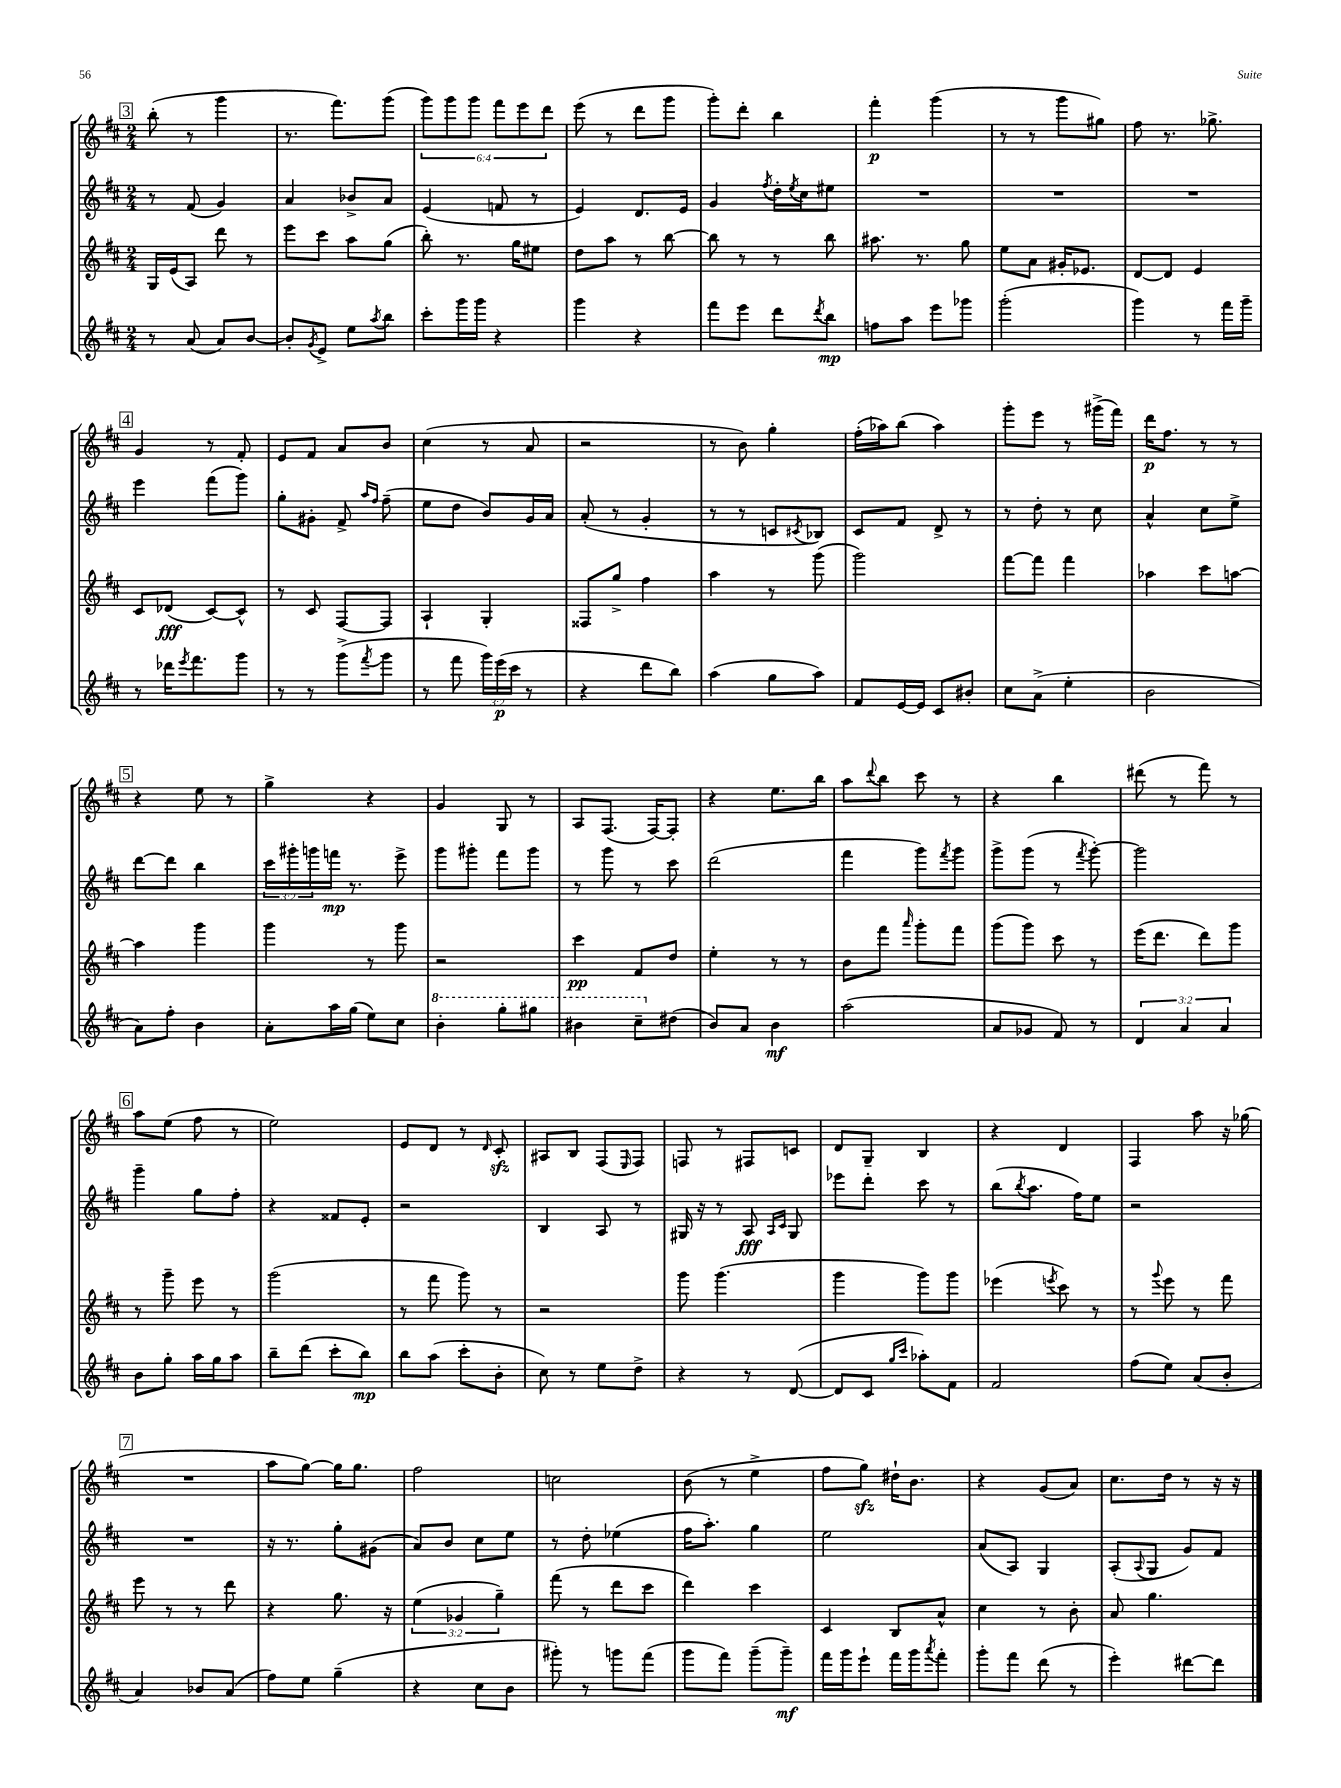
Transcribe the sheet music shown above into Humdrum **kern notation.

**kern	**kern	**kern	**kern
*staff4	*staff3	*staff2	*staff1
*clefG2	*clefG2	*clefG2	*clefG2
*k[f#c#]	*k[f#c#]	*k[f#c#]	*k[f#c#]
*M2/4	*M2/4	*M2/4	*M2/4
8r	16G	8r	(8bb'
.	(16e	.	.
(8a	8A)	(8f#	8r
8a)	8ddd	4g)	4ggg
[8b	8r	.	.
=	=	=	=
8b']	8eee	4a	8.r
8qg	.	.	.
8e^	8ccc#	.	.
.	.	.	8.fff#)
8ee	8aa	8b-^	.
8qaa	.	.	.
8bb	(8gg	8a	(8ggg
=	=	=	=
8ccc#'	8bb')	(4e	12ggg)
.	.	.	12ggg
16ggg	8.r	.	.
.	.	.	12ggg
16ggg	.	.	.
4r	.	8f	12fff#
.	16gg	.	.
.	.	.	12eee
.	8ee#	8r	.
.	.	.	12ddd
=	=	=	=
4ggg	8dd	4e)	(8eee
.	8aa	.	8r
4r	8r	8.d	8ddd
.	[8bb	.	8ggg
.	.	16e	.
=	=	=	=
8fff#	8bb]	4g	8ggg')
8eee	8r	.	8ddd'
.	.	8qff#	.
8ddd	8r	16dd'	4bb
.	.	8qee	.
.	.	16cc#	.
8qddd	.	.	.
8bb	8bb	8ee#	.
=	=	=	=
8ff	8.aa#	2r	4fff#'
8aa	.	.	.
.	8.r	.	.
8eee	.	.	(4ggg
8ggg-	8gg	.	.
=	=	=	=
(2ggg'	8ee	2r	8r
.	8a	.	8r
.	16g#'	.	8ggg
.	8.e-	.	.
.	.	.	8gg#)
=	=	=	=
4ggg)	[8d	2r	8ff#
.	8d]	.	8.r
8r	4e	.	.
.	.	.	8.gg-^
16fff#	.	.	.
16ggg~	.	.	.
=	=	=	=
8r	8c#	4eee	4g
16ddd-	(8d-	.	.
8qeee	.	.	.
8.fff#	.	.	.
.	[8c#)	(8fff#	8r
8ggg	8c#^^]	8ggg)	8f#'
=	=	=	=
8r	8r	8gg'	8e
8r	8c#	8g#'	8f#
(8ggg^	[8F#	8f#^	8a
.	.	16qqaa	.
8qfff#	.	16qqff#	.
8ggg	8F#]	(8ff#~	8b
=	=	=	=
8r	4A`	8ee	(4cc#
8fff#	.	8dd	.
24ggg)	4G'	8b)	8r
(24eee	.	.	.
24ccc#	.	.	.
8r	.	16g	8a
.	.	16a	.
=	=	=	=
4r	8F##	(8a'	2r
.	8gg^	8r	.
8ddd	4ff#	4g'	.
8bb)	.	.	.
=	=	=	=
(4aa	4aa	8r	8r
.	.	8r	8b)
8gg	8r	8c	4gg'
.	.	8qc#	.
8aa)	(8ggg	8B-)	.
=	=	=	=
8f#	2ggg)	8c#	(16ff#'
.	.	.	16aa-)
[16e	.	8f#	(8bb
16e]	.	.	.
8c#	.	8d^	4aa-)
8b#'	.	8r	.
=	=	=	=
8cc#	[8fff#	8r	8ggg'
(8a^	8fff#]	8dd'	8eee
4ee'	4fff#	8r	8r
.	.	8cc#	(16ggg#^
.	.	.	16fff#)
=	=	=	=
2b	4aa-	4a^^	16ddd
.	.	.	8.ff#
.	8ccc#	8cc#	8r
.	[8aa	8ee^	8r
=	=	=	=
8a)	4aa]	[8ddd	4r
8ff#'	.	8ddd]	.
4b	4ggg	4bb	8ee
.	.	.	8r
=	=	=	=
8a'	4ggg	24ccc#	4gg^
.	.	24ggg#'	.
.	.	24ggg	.
16aa	.	16fff	.
(16gg	.	8.r	.
8ee)	8r	.	4r
8cc#	8ggg	8eee^	.
=	=	=	=
4bb'	2r	8ggg	4g
.	.	8ggg#'	.
8ggg'	.	8fff#	8G
8ggg#	.	8ggg#	8r
=	=	=	=
4bb#	4ccc#	8r	8A
.	.	8ggg	(8.F#
8ccc#~	8f#	8r	.
.	.	.	[16F#)
(8dd#	8dd	8ccc#	8F#']
=	=	=	=
8b)	4ee'	(2ddd	4r
8a	.	.	.
4b	8r	.	8.ee
.	8r	.	.
.	.	.	16bb
=	=	=	=
(2aa	8b	4fff#	8aa
.	.	.	8qqddd
.	8fff#	.	8bb
.	16qqaaa	.	.
.	8ggg'	8ggg)	8ccc#
.	.	8qfff#	.
.	8fff#	8ggg	8r
=	=	=	=
8a	(8ggg	8ggg^	4r
8g-	8ggg)	(8ggg	.
8f#)	8ccc#	8r	4bb
.	.	8qfff#	.
8r	8r	[8ggg')	.
=	=	=	=
6d	(16eee	2ggg]	(8ddd#
.	8.ddd	.	.
.	.	.	8r
6a	.	.	.
.	8ddd)	.	8fff#)
6a	.	.	.
.	8ggg	.	8r
=	=	=	=
8b	8r	4ggg~	8aa
8gg'	8ggg~	.	(8ee
16aa	8eee	8gg	8ff#
16gg	.	.	.
8aa	8r	8ff#'	8r
=	=	=	=
8bb~	(2ggg	4r	2ee)
(8ddd	.	.	.
8ccc#'	.	8f##	.
8bb)	.	8e'	.
=	=	=	=
8bb	8r	2r	8e
(8aa	8fff#	.	8d
8ccc#'	8ggg)	.	8r
.	.	.	16qqd
8b'	8r	.	8c#'
=	=	=	=
8cc#)	2r	4B	8A#
8r	.	.	8B
8ee	.	8A	(8F#
.	.	.	16qqE
8dd^	.	8r	8F#)
=	=	=	=
4r	8ggg	16G#	8F
.	.	16r	.
.	(4.ggg	8r	8r
8r	.	8A	8F#
.	.	16qqA	.
.	.	16qqc#	.
([8d	.	8G#	8c
=	=	=	=
8d]	4ggg	8eee-	8d
8c#	.	8ddd'	8G~
16qqgg	.	.	.
16qqccc#	.	.	.
8aa-')	8ggg)	8ccc#	4B
8f#	8ggg	8r	.
=	=	=	=
2f#	(4eee-	(8bb	4r
.	.	8qbb	.
.	.	8.aa	.
.	8qeee	.	.
.	8ccc#)	.	4d
.	.	16ff#)	.
.	8r	8ee	.
=	=	=	=
(8ff#	8r	2r	4F#
.	8qqggg	.	.
8ee)	8eee	.	.
(8a	8r	.	8aa
8b'	8fff#	.	16r
.	.	.	(16gg-
=	=	=	=
4a)	8eee	2r	2r
.	8r	.	.
8b-	8r	.	.
(8a	8ddd	.	.
=	=	=	=
8ff#)	4r	16r	8aa
.	.	8.r	.
8ee	.	.	[8gg)
(4gg~	8.gg	8gg'	16gg]
.	.	.	8.gg
.	.	(8g#	.
.	16r	.	.
=	=	=	=
4r	(6ee	8a)	2ff#
.	.	8b	.
.	6g-	.	.
8cc#	.	8cc#	.
.	6gg~)	.	.
8b	.	8ee	.
=	=	=	=
8ggg#')	(8fff#	8r	2cc
8r	8r	8dd'	.
8ggg	8ddd	(4ee-	.
(8fff#	8ccc#	.	.
=	=	=	=
8ggg	4ddd)	16ff#	(8b
.	.	8.aa')	.
8fff#)	.	.	8r
(8ggg~	4ccc#	4gg	4ee^
8ggg~)	.	.	.
=	=	=	=
16fff#	4c#	2ee	8ff#
16ggg	.	.	.
8eee`	.	.	8gg)
16fff#	8B	.	16dd#`
16ggg	.	.	8.b
8qaaa	.	.	.
8fff#'	8a^^	.	.
=	=	=	=
8ggg'	4cc#	(8a	4r
8fff#	.	8A)	.
(8ddd	8r	4G	(8g
8r	8b'	.	8a)
=	=	=	=
4eee')	8a	(8A'	8.cc#
.	.	8qqA	.
.	4.gg	8G	.
.	.	.	16dd
[8ddd#	.	8g)	8r
8ddd#]	.	8f#	16r
.	.	.	16r
==	==	==	==
*-	*-	*-	*-
